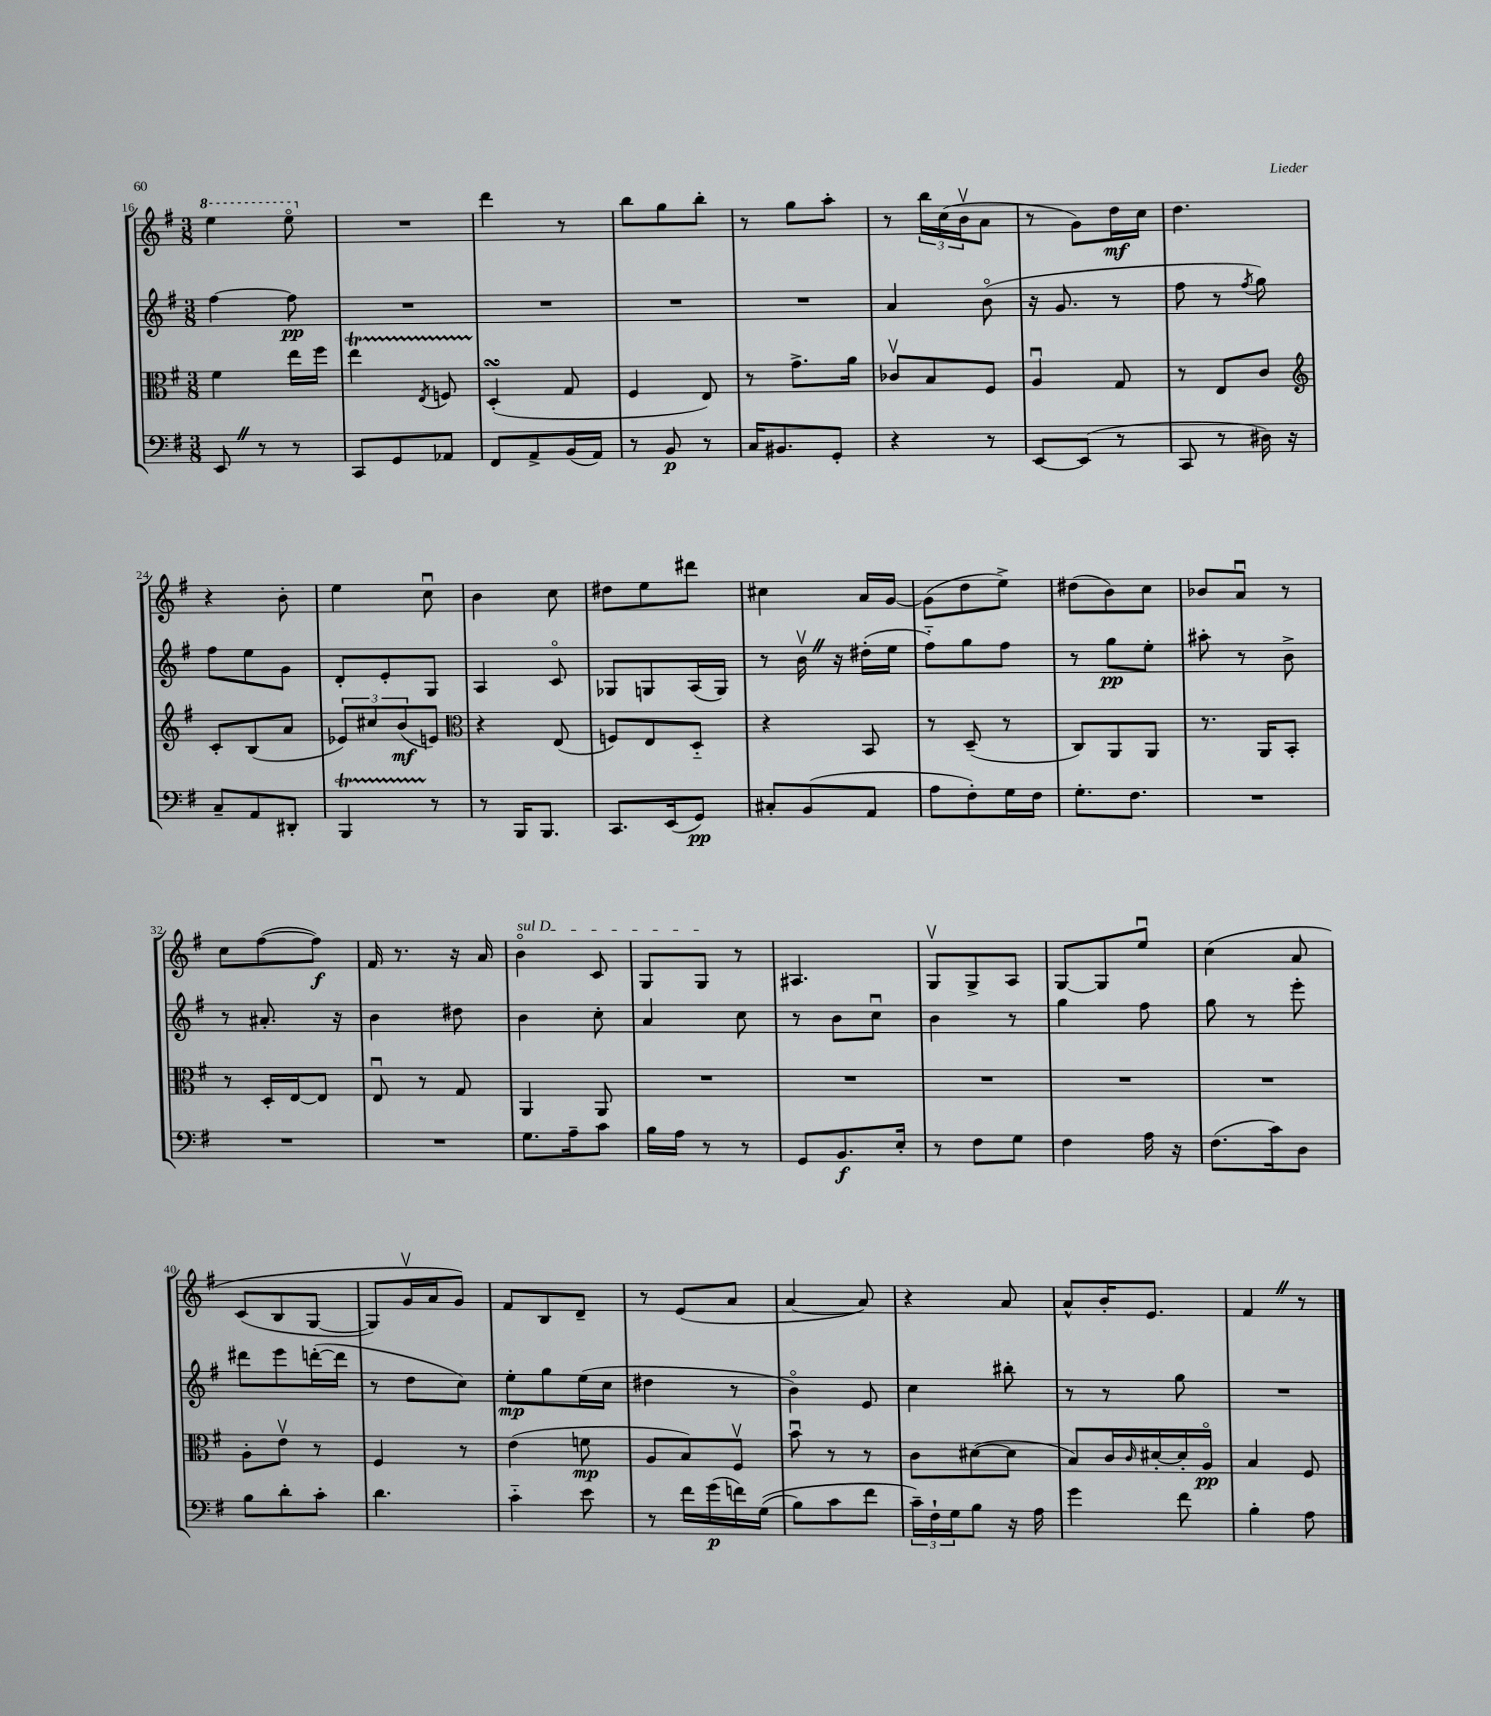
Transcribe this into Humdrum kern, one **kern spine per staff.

**kern	**kern	**kern	**kern
*staff4	*staff3	*staff2	*staff1
*clefF4	*clefC3	*clefG2	*clefG2
*k[f#]	*k[f#]	*k[f#]	*k[f#]
*M3/8	*M3/8	*M3/8	*M3/8
8EE	4f#	[4ff#	4eee
8r	.	.	.
8r	16ee	8ff#]	8eeeo
.	16ff#	.	.
=	=	=	=
8CC	4ee	4.r	4.r
8GG	.	.	.
.	8qE	.	.
8AA-	8F	.	.
=	=	=	=
8FF#	(4D'	4.r	4ddd
8AA^	.	.	.
(16BB	8G	.	8r
16AA)	.	.	.
=	=	=	=
8r	4F#	4.r	8bb
8BB	.	.	8gg
8r	8E)	.	8bb'
=	=	=	=
16C	8r	4.r	8r
8.BB#	.	.	.
.	8.g^	.	8gg
8GG'	.	.	8aa'
.	16a	.	.
=	=	=	=
4r	8c-v	4a	8r
.	8B	.	24bb
.	.	.	(24cc
.	.	.	24bv
8r	8F#	(8bo	8a
=	=	=	=
[8EE	4Au	16r	8r
.	.	8.g	.
(8EE]	.	.	8g)
8r	8G	8r	16dd
.	.	.	16cc
=	=	=	=
8CC	8r	8ff#	4.dd
8r	8E	8r	.
.	.	8qff#	.
16D#)	8c	8gg)	.
16r	.	.	.
=	=	=	=
*	*clefG2	*	*
8C~	8c'	8ff#	4r
8AA	(8B	8ee	.
8DD#'	8a	8g	8b'
=	=	=	=
4BBB	12e-)	8d'	4ee
.	12cc#	.	.
.	.	8e'	.
.	(12b	.	.
8r	8e)	8G	8ccu
=	=	=	=
*	*clefC3	*	*
8r	4r	4A	4b
16BBB	.	.	.
8.BBB	.	.	.
.	(8E	8co	8cc
=	=	=	=
8.CC	8F)	8G-	8dd#
.	8E	8G	8ee
(16EE	.	.	.
8GG)	8D'~	(16A	8ddd#
.	.	16G)	.
=	=	=	=
8C#'	4r	8r	4cc#
(8BB	.	16bv	.
.	.	16r	.
8AA	8BB	(16dd#'	16a
.	.	16ee	[16g
=	=	=	=
8A	8r	8ff#'~)	(8g]
8F#')	(8D~	8gg	8dd
16G	8r	8ff#	8ee^)
16F#	.	.	.
=	=	=	=
8.G'	8C)	8r	(8dd#
.	8AA	8gg	8b)
8.F#	.	.	.
.	8AA	8ee'	8cc
=	=	=	=
4.r	8.r	8aa#'	8b-
.	.	8r	8au
.	16AA	.	.
.	8BB'	8b^	8r
=	=	=	=
4.r	8r	8r	8cc
.	16D'	8.a#'	([8ff#
.	[16E	.	.
.	8E]	.	8ff#])
.	.	16r	.
=	=	=	=
4.r	8Eu	4b	16f#
.	.	.	8.r
.	8r	.	.
.	8G	8dd#	16r
.	.	.	16a
=	=	=	=
8.G	4AA	4b	4bo
16A~	.	.	.
8c	8AA	8cc'	8c
=	=	=	=
16B	4.r	4a	8G
16A	.	.	.
8r	.	.	8G
8r	.	8cc	8r
=	=	=	=
8GG	4.r	8r	4.A#
8.BB	.	8b	.
.	.	8ccu	.
16E'	.	.	.
=	=	=	=
8r	4.r	4b	8Gv
8F#	.	.	8G^
8G	.	8r	8A
=	=	=	=
4F#	4.r	4gg	[8G
.	.	.	8G]
16A	.	8ff#	8eeu
16r	.	.	.
=	=	=	=
(8.F#	4.r	8gg	&(4cc
.	.	8r	.
16c)	.	.	.
8D	.	8eee'	8a
=	=	=	=
8B	8A'	8ddd#	(8c
8d'	8ev	8eee	8B
8c'	8r	([16ddd'	[8G
.	.	16ddd]	.
=	=	=	=
4.d	4F#	8r	8G])
.	.	8dd	16gv
.	.	.	16a
.	8r	8cc)	8g&)
=	=	=	=
4c'~	(4e	8ee'	8f#
.	.	8gg	8B
8e	8f	(16ee	8d~
.	.	16cc	.
=	=	=	=
8r	8A	4dd#	8r
16f#	8B)	.	(8e
(16g	.	.	.
16f)	8F#v	8r	8a
&((16G	.	.	.
=	=	=	=
8B)	8bu	4bo)	[4a
8c	8r	.	.
8f#	8r	8e	8a])
=	=	=	=
24c~&)	8c	4cc	4r
24F#`	.	.	.
24G	.	.	.
8B	([8d#	.	.
16r	8d#]	8bb#'	8a
16A	.	.	.
=	=	=	=
4g	8B)	8r	8a^^
.	16c	8r	16b'
.	16qqc	.	.
.	[16d#'	.	8.e
8f#	16d#']	8gg	.
.	16Ao	.	.
=	=	=	=
4B'	4B	4.r	4f#
8A	8F#	.	8r
==	==	==	==
*-	*-	*-	*-
